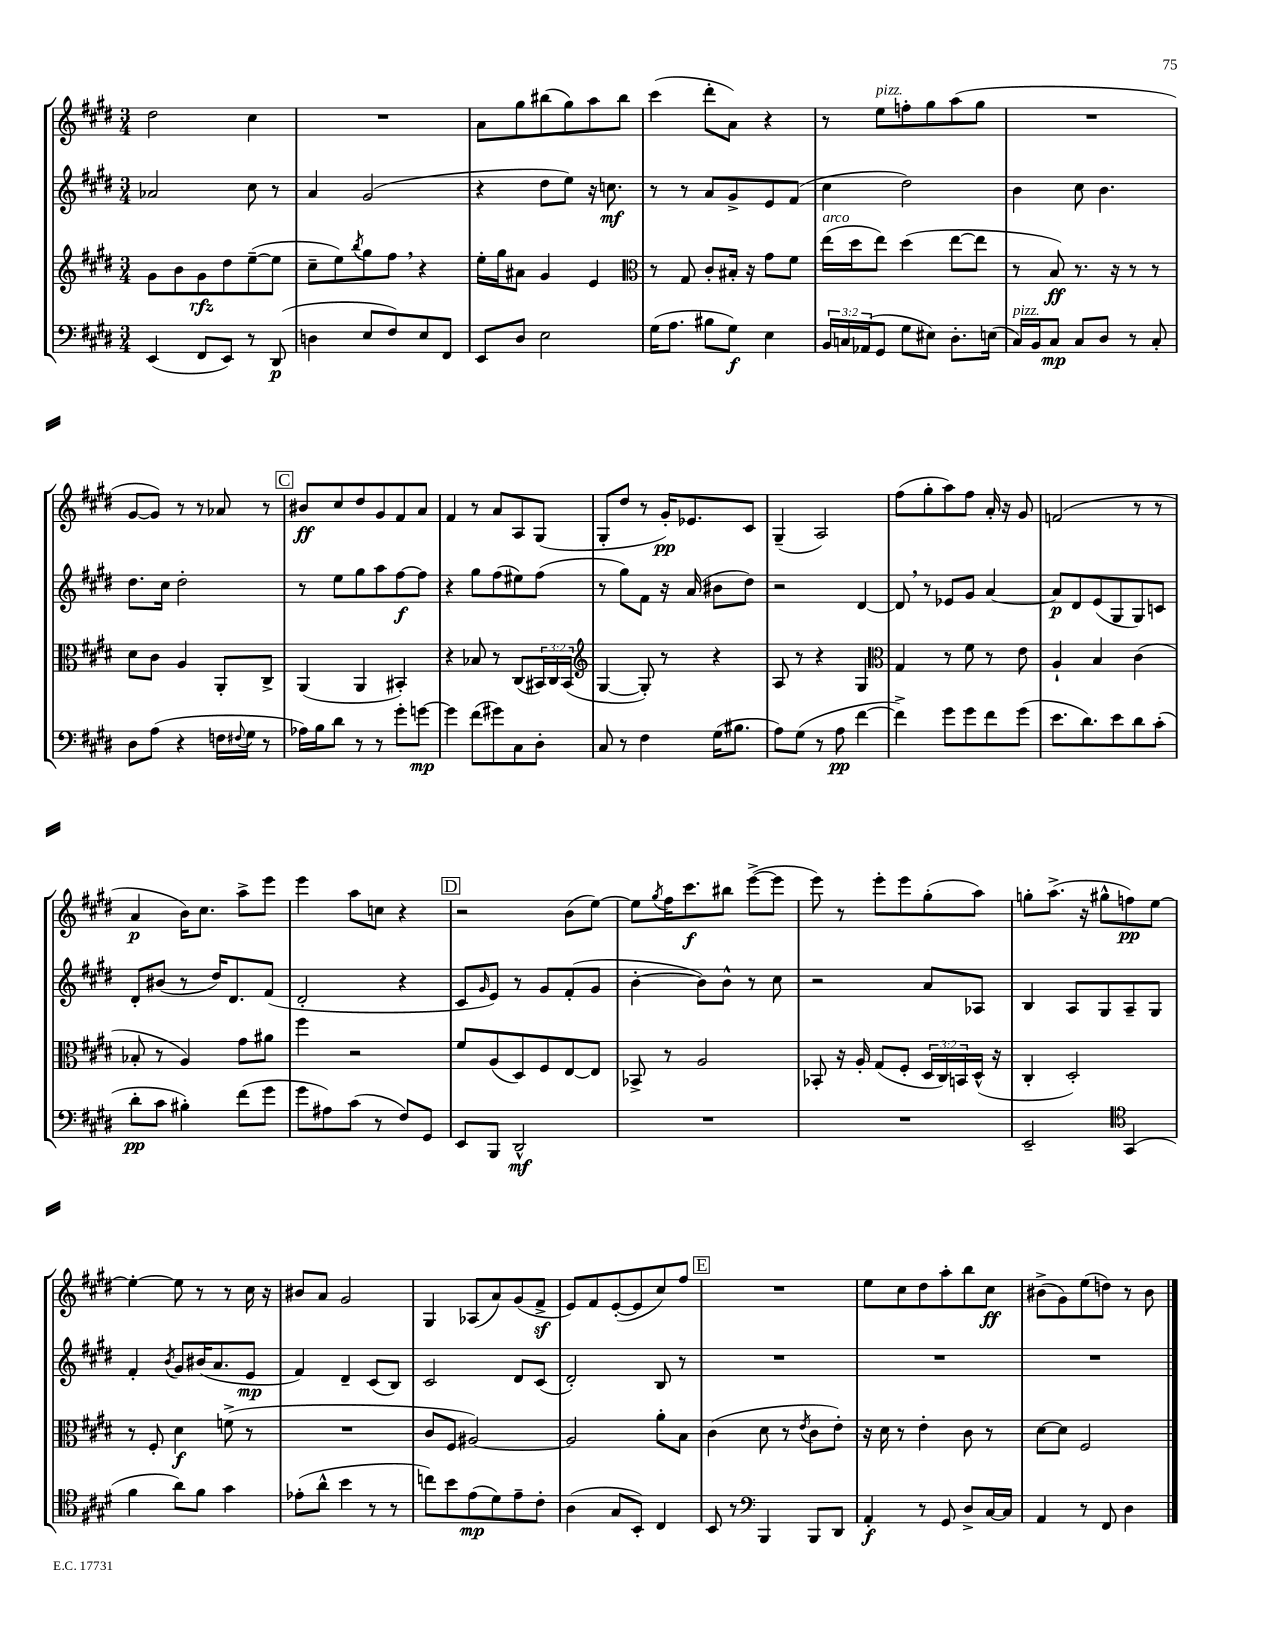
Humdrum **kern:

**kern	**kern	**kern	**kern
*staff4	*staff3	*staff2	*staff1
*clefF4	*clefG2	*clefG2	*clefG2
*k[f#c#g#d#]	*k[f#c#g#d#]	*k[f#c#g#d#]	*k[f#c#g#d#]
*M3/4	*M3/4	*M3/4	*M3/4
(4EE/	8g#\L	2a-/	2dd#\
.	8b\	.	.
8FF#/L	8g#\	.	.
8EE/J)	8dd#\	.	.
8r	([8ee~\	8cc#\	4cc#\
(8DD#/	8ee\]J	8r	.
=	=	=	=
4D\	8cc#~\L	4a/	2.r
.	8ee\)	.	.
.	8qbb/	.	.
8E/L	8gg#\	(2g#/	.
8F#/)	8ff#\J	.	.
8E/	4r	.	.
8FF#/J	.	.	.
=	=	=	=
8EE/L	16ee'\LL	4r	8a\L
.	16gg#\J	.	.
8D#/J	8a#\J	.	8gg#\
2E\	4g#/	8dd#\L	(8bb#\
.	.	8ee\J)	8gg#\)
.	4e/	16r	8aa\
.	.	8.cc\	.
.	.	.	8bb#\J
=	=	=	=
*	*clefC3	*	*
(16G#\LK	8r	8r	(4ccc#\
8.A\J	.	.	.
.	8G#/	8r	.
8B#\L	8c#'/L	8a/L	8ddd#'\L
8G#\J)	16B#'/Jk	8g#^/	8a\J)
.	16r	.	.
4E\	8g#\L	8e/	4r
.	8f#\J	(8f#/J	.
=	=	=	=
24BB/LL	(16ee\LL	4cc#\	8r
24C/	.	.	.
.	16dd#\J	.	.
(24AA-/J	.	.	.
8GG#/J	8ee\J)	.	8ee\L
8G#\L	(4dd#\	2dd#\)	8ff'\
8E#\J)	.	.	8gg#\
8.D#'\L	[8ee\L	.	(8aa\
.	8ee\]J	.	8gg#\J
(16E\Jk	.	.	.
=	=	=	=
16C#/LL)	8r	4b\	2.r
16BB/J	.	.	.
8C#/J	8B/)	.	.
8C#/L	8.r	8cc#\	.
8D#/J	.	4.b\	.
.	16r	.	.
8r	8r	.	.
8C#'/	8r	.	.
=	=	=	=
8D#\L	8d#\L	8.dd#\L	[8g#/L
(8A\J	8c#\J	.	8g#/]J)
.	.	16cc#\Jk	.
4r	4A/	2dd#'\	8r
.	.	.	8r
16F\LL	8AA'/L	.	8a-/
8qqF#/	.	.	.
16G#\JJ	.	.	.
8r	8C#^/J	.	8r
=	=	=	=
16A-\LL)	(4AA/	8r	8b#/L
16B\J	.	.	.
8d#\J	.	8ee\L	8cc#/
8r	4AA/	8gg#\	8dd#/
8r	.	8aa\	8g#/
8g#'\L	4BB#'/)	[8ff#\	8f#/
[8g\J	.	8ff#\]J	8a/J
=	=	=	=
4g\]	4r	4r	4f#/
(8f#\L	8B-/	8gg#\L	8r
8g#\)	8r	(8ff#\	8a/L
8C#\	(8C#/L	8ee#\)	8A/
8D#'\J	24BB#/L)	(8ff#\J	(8G#/J
.	24C#/	.	.
.	(24BB#/JJ	.	.
=	=	=	=
*	*clefG2	*	*
8C#/	[4G#/	8r	8G#'/L
8r	.	8gg#\L)	8dd#/J
4F#\	8G#'/])	8f#\J	8r
.	8r	16r	16g#'/LK)
.	.	(16a/	8.e-/
(16G#\LK	4r	8b#\L	.
8.B#\J	.	.	.
.	.	8dd#\J)	8c#/J
=	=	=	=
8A\L)	8A/	2r	(4G#~/
(8G#\J	8r	.	.
8r	4r	.	2A/)
8A\	.	.	.
[4f#\	4G#/	[4d#/	.
=	=	=	=
*	*clefC3	*	*
4f#^\])	4G#/	8d#/]	(8ff#\L
.	.	8r	8gg#'\
8g#\L	8r	8e-/L	8aa\)
8g#\	8f#\	8g#/J	8ff#\J
8f#\	8r	[4a/	16a'/
.	.	.	16r
(8g#\J	8e\	.	8g#/
=	=	=	=
8.e\L	4A`/	8a/]L	(2f/
.	.	8d#/	.
8.d#\)	.	.	.
.	4B/	(8e/	.
8e\	.	8G#/	.
8d#\	(4c#\	8G#/)	8r
(8c#'\J	.	8c/J	8r
=	=	=	=
8d#'\L	8B-'/	8d#'/L	4a/
8c#\J	8r	(8b#/J	.
4B#'\)	4A/)	8r	16b\LK)
.	.	.	8.cc#\J
.	.	16dd#/LK)	.
.	.	8.d#/	.
(8f#\L	8g#\L	.	8aa^\L
8g#\J	8a#\J	(8f#/J	8eee\J
=	=	=	=
8g#\L	4ff#\	2d#'/	4eee\
8A#\)	.	.	.
(8c#\J	2r	.	8aa\L
8r	.	.	8cc\J
8F#/L)	.	4r	4r
8GG#/J	.	.	.
=	=	=	=
8EE/L	8f#/L	8c#/L	2r
.	.	16qqg#/	.
8BBB/J	(8A/	8e/J)	.
2DD#^^/	8D#/)	8r	.
.	8F#/	8g#/L	.
.	[8E/	(8f#'/	(8b\L
.	8E/]J	8g#/J	[8ee\J)
=	=	=	=
2.r	8BB-^/	[4b'\	8ee\]L
.	.	.	8qgg#/
.	8r	.	16ff#\K
.	.	.	8.ccc#\
.	2A/	8b\]L)	.
.	.	8b^^\J	8bb#\J
.	.	8r	([8eee^\L
.	.	8cc#\	8eee\]J
=	=	=	=
2.r	8BB-'/	2r	8eee\)
.	16r	.	8r
.	16A'/	.	.
.	(8G#/L	.	8eee'\L
.	8F#'/J	.	8eee\
.	24D#/LL	8a/L	(8gg#'\
.	24C#/)	.	.
.	24BB/	.	.
.	(16D#^^/JJ	8A-/J	8aa\J)
.	16r	.	.
=	=	=	=
2EE~/	4C#'/	4B/	8gg'\L
.	.	.	(8.aa^\J
.	2D#'/)	8A/L	.
.	.	.	16r
.	.	8G#/	8gg#^^\L
*clefC4	*	*	*
(4GG#/	.	8A~/	8ff\)
.	.	8G#/J	[8ee\J
=	=	=	=
4f#\	8r	4f#'/	4ee'\_
.	8F#'/	.	.
.	.	8qb/	.
8a\L)	4d#\	8g#/L	8ee\]
8f#\J	.	(16b#/K	8r
.	.	8.a/	.
4g#\	(8f^\	.	8r
.	8r	8e/J	16cc#\
.	.	.	16r
=	=	=	=
(8e-'\L	2.r	4f#/)	8b#/L
8a^^\J	.	.	8a/J
4b\	.	4d#~/	2g#/
8r	.	(8c#/L	.
8r	.	8B/J)	.
=	=	=	=
8cc\L)	8c#/L	2c#/	4G#/
8b\	8F#/J	.	.
(8e\	[2A#/)	.	(8A-/L
8d#\)	.	.	8a/)
8e~\	.	8d#/L	(8g#/
8c#'\J	.	(8c#/J	8f#^/J
=	=	=	=
(4A\	2A#/]	2d#'/)	8e/L)
.	.	.	8f#/
8G#/L	.	.	([8e'/
8BB'/J)	.	.	8e/]
4C#/	8a'\L	8B/	8cc#/)
.	8B\J	8r	8ff#/J
=	=	=	=
8BB/	(4c#\	2.r	2.r
8r	.	.	.
*clefF4	*	*	*
4BBB/	8d#\	.	.
.	8r	.	.
.	8qe/	.	.
8BBB/L	8c#\L	.	.
8DD#/J	8e'\J)	.	.
=	=	=	=
4AA'/	16r	2.r	8ee\L
.	16d#\	.	.
.	8r	.	8cc#\
8r	4e'\	.	8dd#\
8GG#/	.	.	8aa'\
8D#^/L	8c#\	.	8bb\
[16C#/L	8r	.	8cc#\J
16C#/]JJ	.	.	.
=	=	=	=
4AA/	[8d#\L	2.r	(8b#^\L
.	8d#\]J	.	8g#\)
8r	2F#/	.	(8ee\
8FF#/	.	.	8dd\J)
4D#\	.	.	8r
.	.	.	8b#\
==	==	==	==
*-	*-	*-	*-
